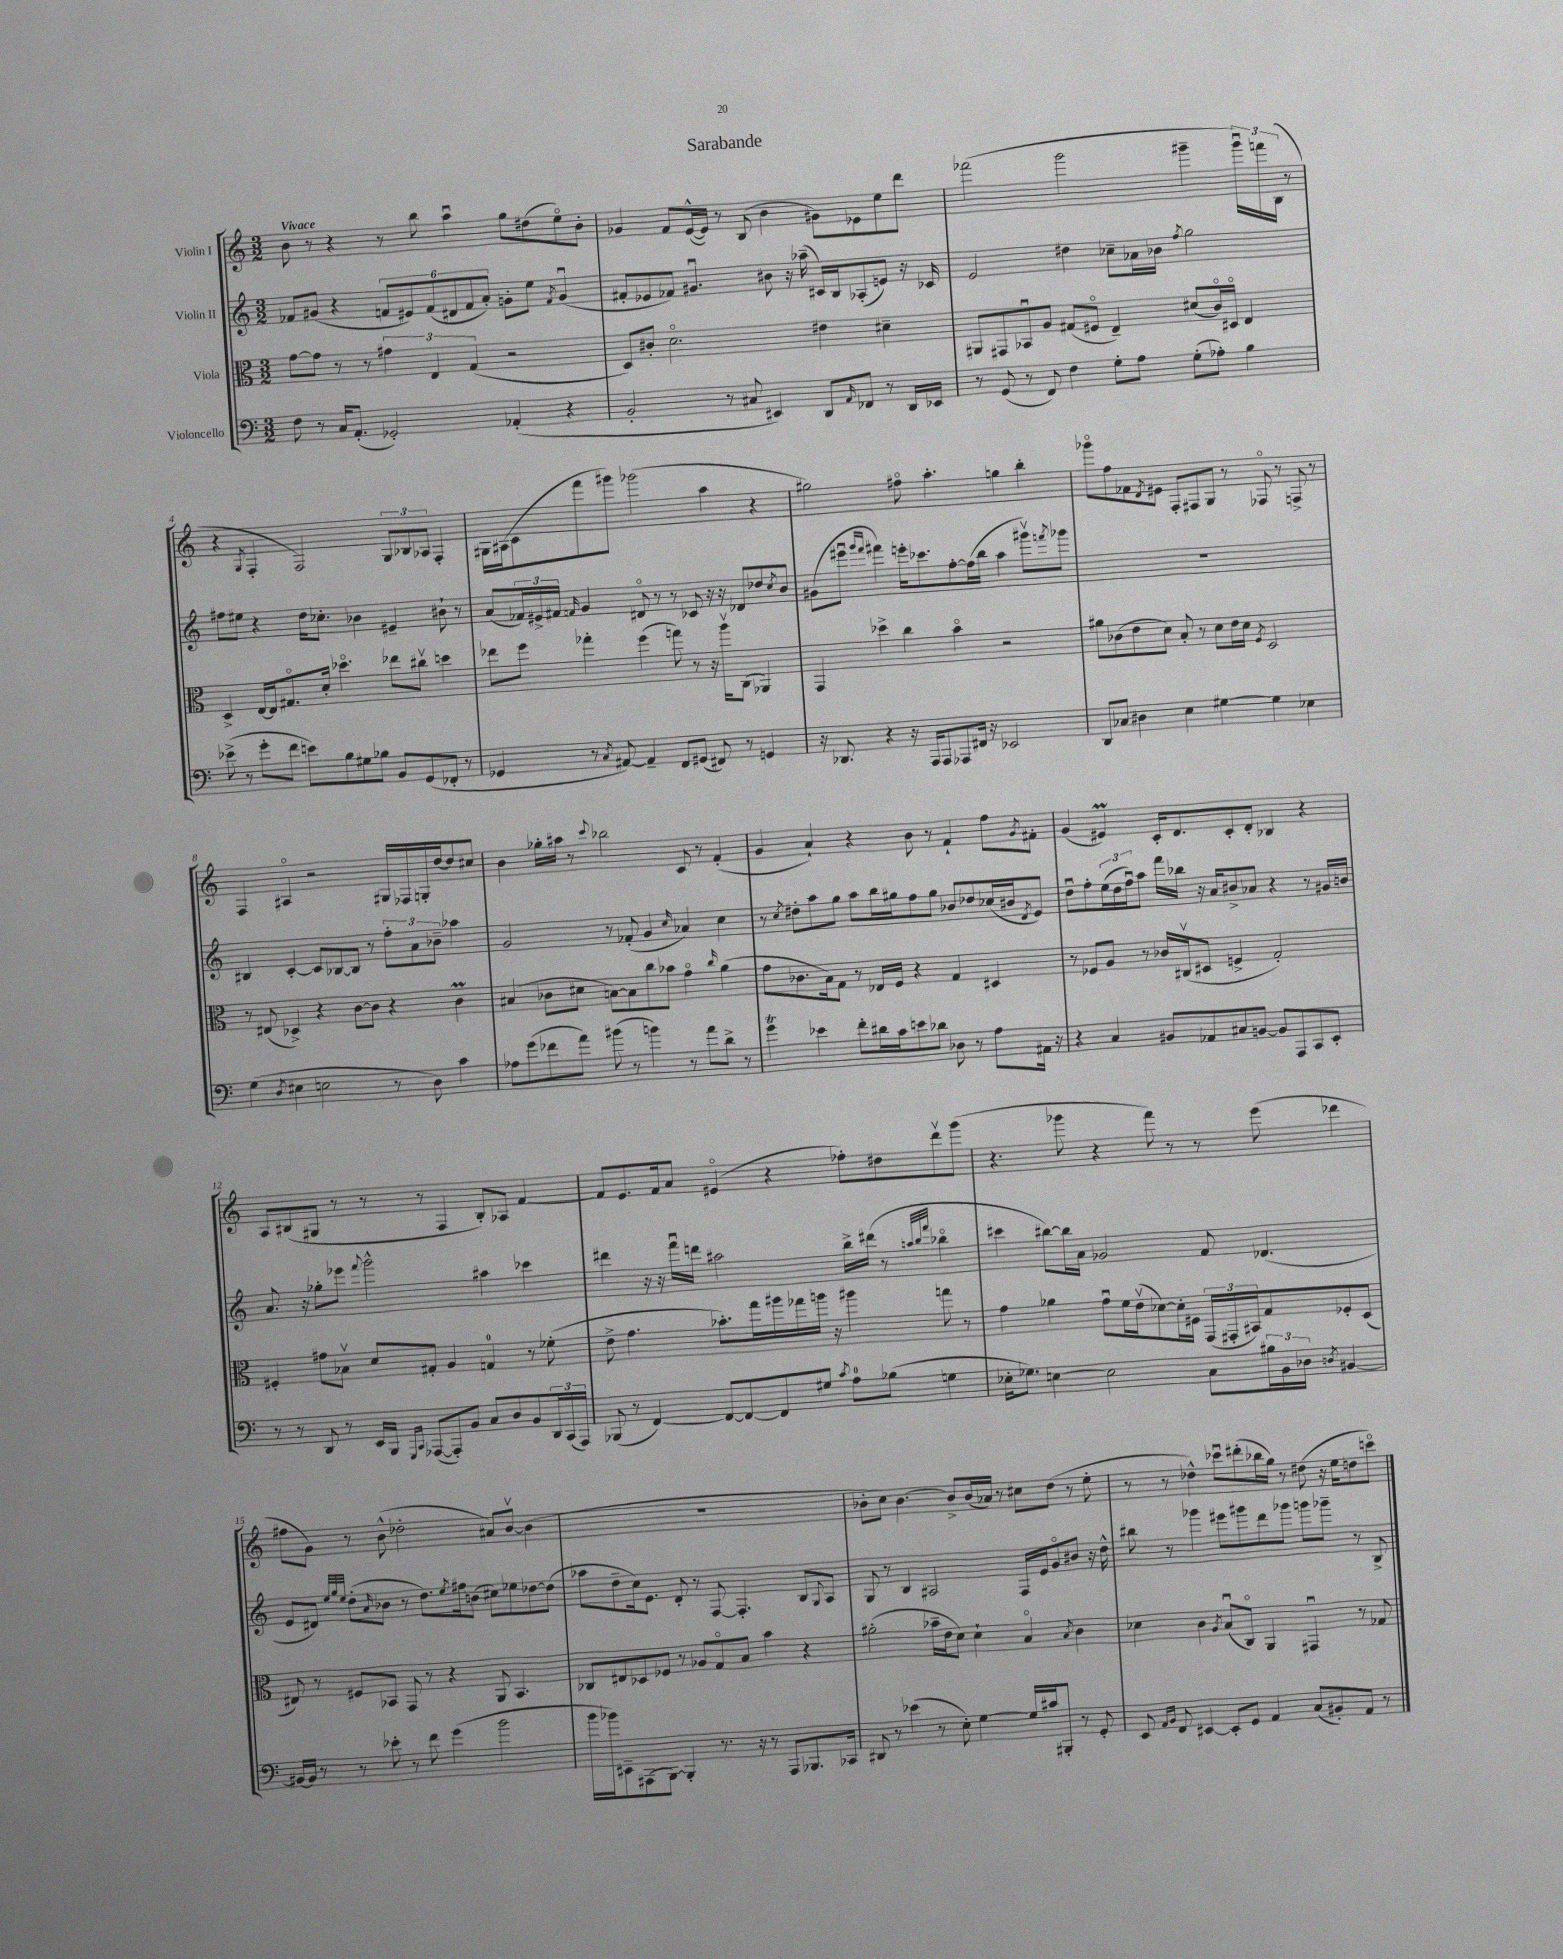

**kern	**kern	**kern	**kern
*staff4	*staff3	*staff2	*staff1
*clefF4	*clefC3	*clefG2	*clefG2
*k[]	*k[]	*k[]	*k[]
*M3/2	*M3/2	*M3/2	*M3/2
8F\	[8g\L	8f-/L	8b\
8r	8g\]J	(8g#/J	8r
16C/LK	8r	4r	4r
(8.AA'/J	.	.	.
.	8r	.	.
2GG-'/)	6g#\	12f/L	8r
.	.	12e#/)	.
.	.	.	8bb\
.	6E/	(12f/	.
.	.	12d#/	4aau\
.	(6G/	12f/	.
.	.	12a'/J)	.
(4AA-'/	2r	8g'\L	8gg\L
.	.	8ee\J	(8dd#\
.	.	8qf/	.
4r	.	(4gu/	8eeo\)
.	.	.	8b'\J
=	=	=	=
2BB'/	8D/L)	8f#'/L	4g-/
.	8c#'/J	8e-/	.
.	2.do\	8f-/J)	8f/L
.	.	4.g#u/	([16e^^/L
.	.	.	16e/]JJ)
8r	.	.	8r
8C#/	.	.	(8B/
4EE#/)	.	8b#\	4b\
.	.	16r	.
.	.	(16aa-~\	.
8DD/L	4e#\	16c#/LL)	8g#\L)
.	.	16B/J	.
16qqAA/	.	.	.
8FF-/J	.	(8A-'/	8e-\
8r	4d#~\	8e/J)	8ee\
16DD/LL	.	16r	8ddd\J
16EE-/JJ	.	16c-/	.
=	=	=	=
8r	8AA#/L	2e/	(2fff-\
(8GG/	8GG#/	.	.
8r	8BB-u/	.	.
8FF/)	8A/J	.	.
4F\	(8G#/L	4dd#\	2ggg\
.	8F#o/J	.	.
8G'\L	4E~/)	8cc-~\L	.
8A\J	.	16a-\L	.
.	.	16b-\JJ	.
.	.	8qff/	.
(8G'\L	(8d#/L	2gg\	4ggg#~\
8A-'\J)	16co/L)	.	.
.	16D#o/JJ	.	.
4B\	4E/	.	24ggg#u\LL)
.	.	.	24fff\
.	.	.	(24B\JJ
.	.	.	8r
=	=	=	=
(8e-^\	4D^/	8ff#\L	4r
8r	.	8ee#\J	.
.	.	.	8qG/
8g'\L	[16E/LL	4r	4F'/
.	16E/]J	.	.
8f\J	8.G#o/	.	.
8e\L)	.	16dd\LK	2F/)
.	16d'/Jk	8.cc-'\J	.
8B\	4.dd-o\	.	.
8G#\	.	4b-\	.
8B-\J	.	.	.
8BB/L	8ee-\L	4e#~/	12G/L
.	.	.	12B-/
(8GG/	8cc#v\J	.	.
.	.	.	12A-/J
8FF-'/J	4dd\	8b#`\	4F'/
8r	.	8r	.
=	=	=	=
4GG-/	8ee-\L	(8a/L	16G#\LL
.	.	.	(16A#\J
.	8ff\J	24f-/L)	8c\
.	.	24e#^/	.
.	.	24f#/JJ	.
.	.	16qqf/	.
8r	4gg-'\	4g/	8fff\
8qC/	.	.	.
[8AA#/)	.	.	8ggg#\J)
4AA#~/]	(4ff\	8d#o/	(2ggg-\
.	.	8r	.
8FF/L	8gg\)	8r	.
(8GG#/J	8r	8c-/	.
8FF#/)	16r	16r	4aa\
.	16aav\LK	16r	.
8r	(8C\J	8d-/L	.
4GG/	4AA-/)	8dd-/	4r
.	.	8qcc/	.
.	.	8b/J	.
=	=	=	=
16r	4GG/	(8g#\L	2gg#\)
8.DD-/	.	.	.
.	.	8eee#u\J	.
.	.	16qqggg/LL	.
.	.	16qqfff/JJ	.
4r	4dd-^\	4fff#\)	.
16r	4cc\	16eee'\LK	8ff#o\
16AAA/LK	.	8.ccc-\	.
8AAA/	.	.	4.aa'\
8AAA-/	4bo\	[8ff'\	.
16FF#/Jk	.	(16ff\]L	.
16r	.	16bb\JJ	.
2EE-/	2r	4aa\	4gg\
.	.	8ggg#v\L)	4bb'\
.	.	8qfff/	.
.	.	8ggg-\J	.
=	=	=	=
8DD/L	8a#\L	1.r	8ggg-o\L
8C-/J	(8c-\	.	8ff\
4D#\	8e\	.	8f-\
.	.	.	8qd/
.	8d\J)	.	8e#\J
4E\	8B'/	.	8F'/L
.	8r	.	8F#/
[4G#\	8d\L	.	8G/J
.	16e\L	.	8r
.	16d\JJ	.	.
.	8qF/	.	.
4G#\]	2D/	.	8F-o/
.	.	.	8r
4E-\	.	.	8F^/
.	.	.	8r
=	=	=	=
(4G\	8r	4B#/	4F/
.	(8E#/	.	.
8qD/	.	.	.
4E#\	4D-^/)	[4c'/	4A#o/
2E\	4r	8c/]L	2r
.	.	[8B-/	.
.	[8c\L	8B-/]J	.
.	8c\]J	8r	.
8r	4r	12ff'\L	16G#/LL
.	.	.	16F-/
.	.	12a\	.
8D\)	.	.	16G'/
.	.	12b-~\J	.
.	.	.	[16dd/J
4c\	4c\	4aa-\	8dd/]
.	.	.	8cc#/J
=	=	=	=
8A-\L	(4B#/	2g/	4b\
(8g\	.	.	.
8f-\	8c-\L	.	16gg-'\LL
.	.	.	16aa#\JJ
8a\J)	8d#\J	.	8r
.	.	.	8qqccc/
(8b#\	[8B\L)	8r	2bb-\
8r	8B\]	(8f-'/	.
4b\)	8cc\	4g/	.
.	8b-\J	.	.
.	.	16qqcc/	.
8r	4go\	4a-/)	8c/
8a\L	.	.	8r
.	16qqcc/	.	.
8d^\J	(4a\	4cc\	(4f'/
8r	.	.	.
=	=	=	=
4g\	8g\L	8r	4g/
.	.	8qcc/	.
.	8.c-\	8dd#'\L	.
4e-\	.	8aa\	4a`/)
.	16B\k)	.	.
.	8G\J	8gg\J	.
8f'\L	8r	8aa\L	4r
16d#\L	16E-/LL	16bb\L	.
16c\J	16F/JJ	16gg#\J	.
8e\	4r	8ff\	8b\
8d-\J	.	8gg#\J	8r
8D-\	4G/	8b-/L	4f`/
8r	.	8dd-/	.
8A\L	4D#/	(16cc-/L	8ff\L
.	.	16b#/J	.
.	.	8qd/	8qg/
16AA#\Jk	.	8e/J)	8f#'\J
16r	.	.	.
=	=	=	=
4r	8r	8ddu\L	(4g/
.	8F-/L	8ff'\	.
4C/	8A/J	(24ee\L	4e#/)
.	.	24dd\	.
.	.	24ffu\J)	.
.	8r	8aa\J	.
8BB#/L	16c-/LL	16fff\LL	16c'/LK
.	(16C#v/J	16bb-\JJ	8.d/
8AA-/	8D#/J	16r	.
.	.	16a/LK	.
8C#/	4F^/	8b#^/	8c'/
[8BB/J	.	8a-/J	8d'/J
8BB/]L	2G'/)	4r	4B-/
8AAA/	.	.	.
8CC/	.	8r	4r
8EE'/J	.	16g#/LL	.
.	.	16b/JJ	.
=	=	=	=
8r	4F#'/	8.a/	8A/L
8r	.	.	(8B#/
.	.	16r	.
8DD/	8g#\L	8gg-'\L	8G#/J
8r	8B-v\J	8eee-\J	8r
.	.	8qqfff/	.
16EE/LL	8d/L	2ggg^^\	8r
16BBB/JJ	.	.	.
16qqGGG/LL	.	.	.
16qqCC/JJ	.	.	.
([8AAA-/L	8G#'/J	.	8r
8AAA-'/])	4A/	.	4F/
8BB/J	.	.	.
8C/L	4G/	4aa#\	8B#'/L)
8D/	.	.	8A-/J
8BB/	8r	4ccc-\	[4f/
24DD/L	(8f-'\	.	.
(24CC/	.	.	.
24AAA-/JJ)	.	.	.
=	=	=	=
(8BBB-/	8e^\	4ddd#\	8f/]L
8r	4.g\	.	8.e/
[4FF/)	.	16r	.
.	.	16r	16f/k
.	.	16fffu\LL	8a/J
.	.	16ddd\JJ	.
8FF/_L	8.b-'\L)	2aa#\	(4e#o/
8FF/_	.	.	.
.	16gg\L	.	.
8FF/]	16aa#\	.	4r
.	16gg-\	.	.
8G#/J	16aa\JJ	.	.
.	16r	.	.
8qc/	.	.	.
8A\L	4aa#\	16bb^\LL	8ff-'\L)
.	.	(16ddd#\JJ	.
(8B-\J	.	8r	8dd#\
.	.	32qqaa/LLL	.
.	.	32qqbb/	.
.	.	32qqfff/JJJ	.
4G\	8gg\	4bb-o\	8dddv\
.	8r	.	(8ggg\J
=	=	=	=
16E-'\LK	4g\	4ccc#\	4.r
8.G-\J)	.	.	.
[4E\	4a-\	[8bb#\L)	.
.	.	16bb#\]L	8ggg-\
.	.	16a\JJ	.
2E\]	8gu\L	2g-/	4r
.	16f\L	.	.
.	(16ev\J	.	.
.	[8d-\)	.	8fff\)
.	16d-'\]L	.	8r
.	16F#\JJ	.	.
8C\L	(24GG/LL	8f/	8r
.	24GG#'/	.	.
.	24BB#/J)	.	.
24B#\L	8G/	(4.d-/	(8eee\
24BB\	.	.	.
24D-\JJ	.	.	.
8qD/	.	.	.
[4BB#/	8F-'/	.	4ddd-\
.	(8D/J	.	.
=	=	=	=
16BB#/_LL	8E#/)	8e/L	8ff#\L
16BB#/]JJ	.	.	.
8r	8r	8d#/J)	8g\J)
.	.	32qqee/LLL	.
.	.	32qqgg/	.
.	.	32qqee/JJJ	.
8r	8F#/L	(8dd'\L	8r
.	.	16qqa/	.
8e-'\	8BB-/J	8b-\J	(8b^^\
8r	8GG/	8r	2dd-'\
8f\	8r	8.dd\L)	.
(4g\	4r	.	.
.	.	8qee/	.
.	.	16ff#\k	.
.	.	(8b\J	.
2b\	8AA/	8cc#\L)	8a#/L)
.	4.BB-/	8ee-\	[8bv/J
.	.	[8dd-\	(4b\]
.	.	(8dd-\]J	.
=	=	=	=
16b\LL	8C-/L	8aa-\L	1.r
16b-\J)	.	.	.
8EE#~\	8E#/	8dd~\	.
(8AAA#\	8D-/	16cc\k)	.
.	.	8.e\J	.
[8BBB\J)	8F-/J	.	.
4BBB'/]	8r	8d'/	.
.	8A-/L	8r	.
8.r	8Go/	[8F/	.
.	8B/J	4.F'/]	.
16r	.	.	.
8r	4b\	.	.
8AAA#/L	.	.	.
8.BBB-/	4r	8B/L	.
.	.	8qqG/	.
.	.	8A/J	.
16CC-/Jk	.	.	.
=	=	=	=
8DD#/	(2a#'\	8G/	8b-'\L
8r	.	8r	8cc\J)
(4e-\	.	4B/	[4.b-\
8r	16b-~\LL	2A#/	.
.	16e\J	.	.
8E'\)	8d\J)	.	8b-^/]L
[4G\	4d`\	.	(16b-/L
.	.	.	16a-/JJ)
.	.	.	8r
16G/]LL	4Bo/	16F/LL	8cc#\L
16c#/J	.	16e/J	.
8BBB#'/J	.	8go/	(8dd\J
.	8qB/	.	.
8r	4c\	8b#/J	8r
8GG'/	.	16r	8ee'\
.	.	16dd^^\	.
=	=	=	=
8EE/	4d-\	8bb#\	8r
16qqAA/LL	.	.	.
16qqBB/JJ	.	.	.
8FF/	.	8r	8r
[4EE#/	4c\	4ggg-\	4dd-^^\)
.	8qA/	.	.
8EE#'/]L	(8Bu/L	8eee#\L	8ccc-u\L
8GG/J	8Co/J)	8ggg#\	(8ddd#'\
4AA/	4AA/	8ddd\	16bb-\L
.	.	.	16gg\JJ)
.	.	8ggg-\J	8r
(8C/L	4GG#u/	8ggg\L	(8dd#\
8BB#'/)	.	8ggg-~\J	16r
.	.	.	16ee\LK
8AA/J	8r	8r	8dd\
8r	8G-/	8B^/	8ccco\J)
==	==	==	==
*-	*-	*-	*-
